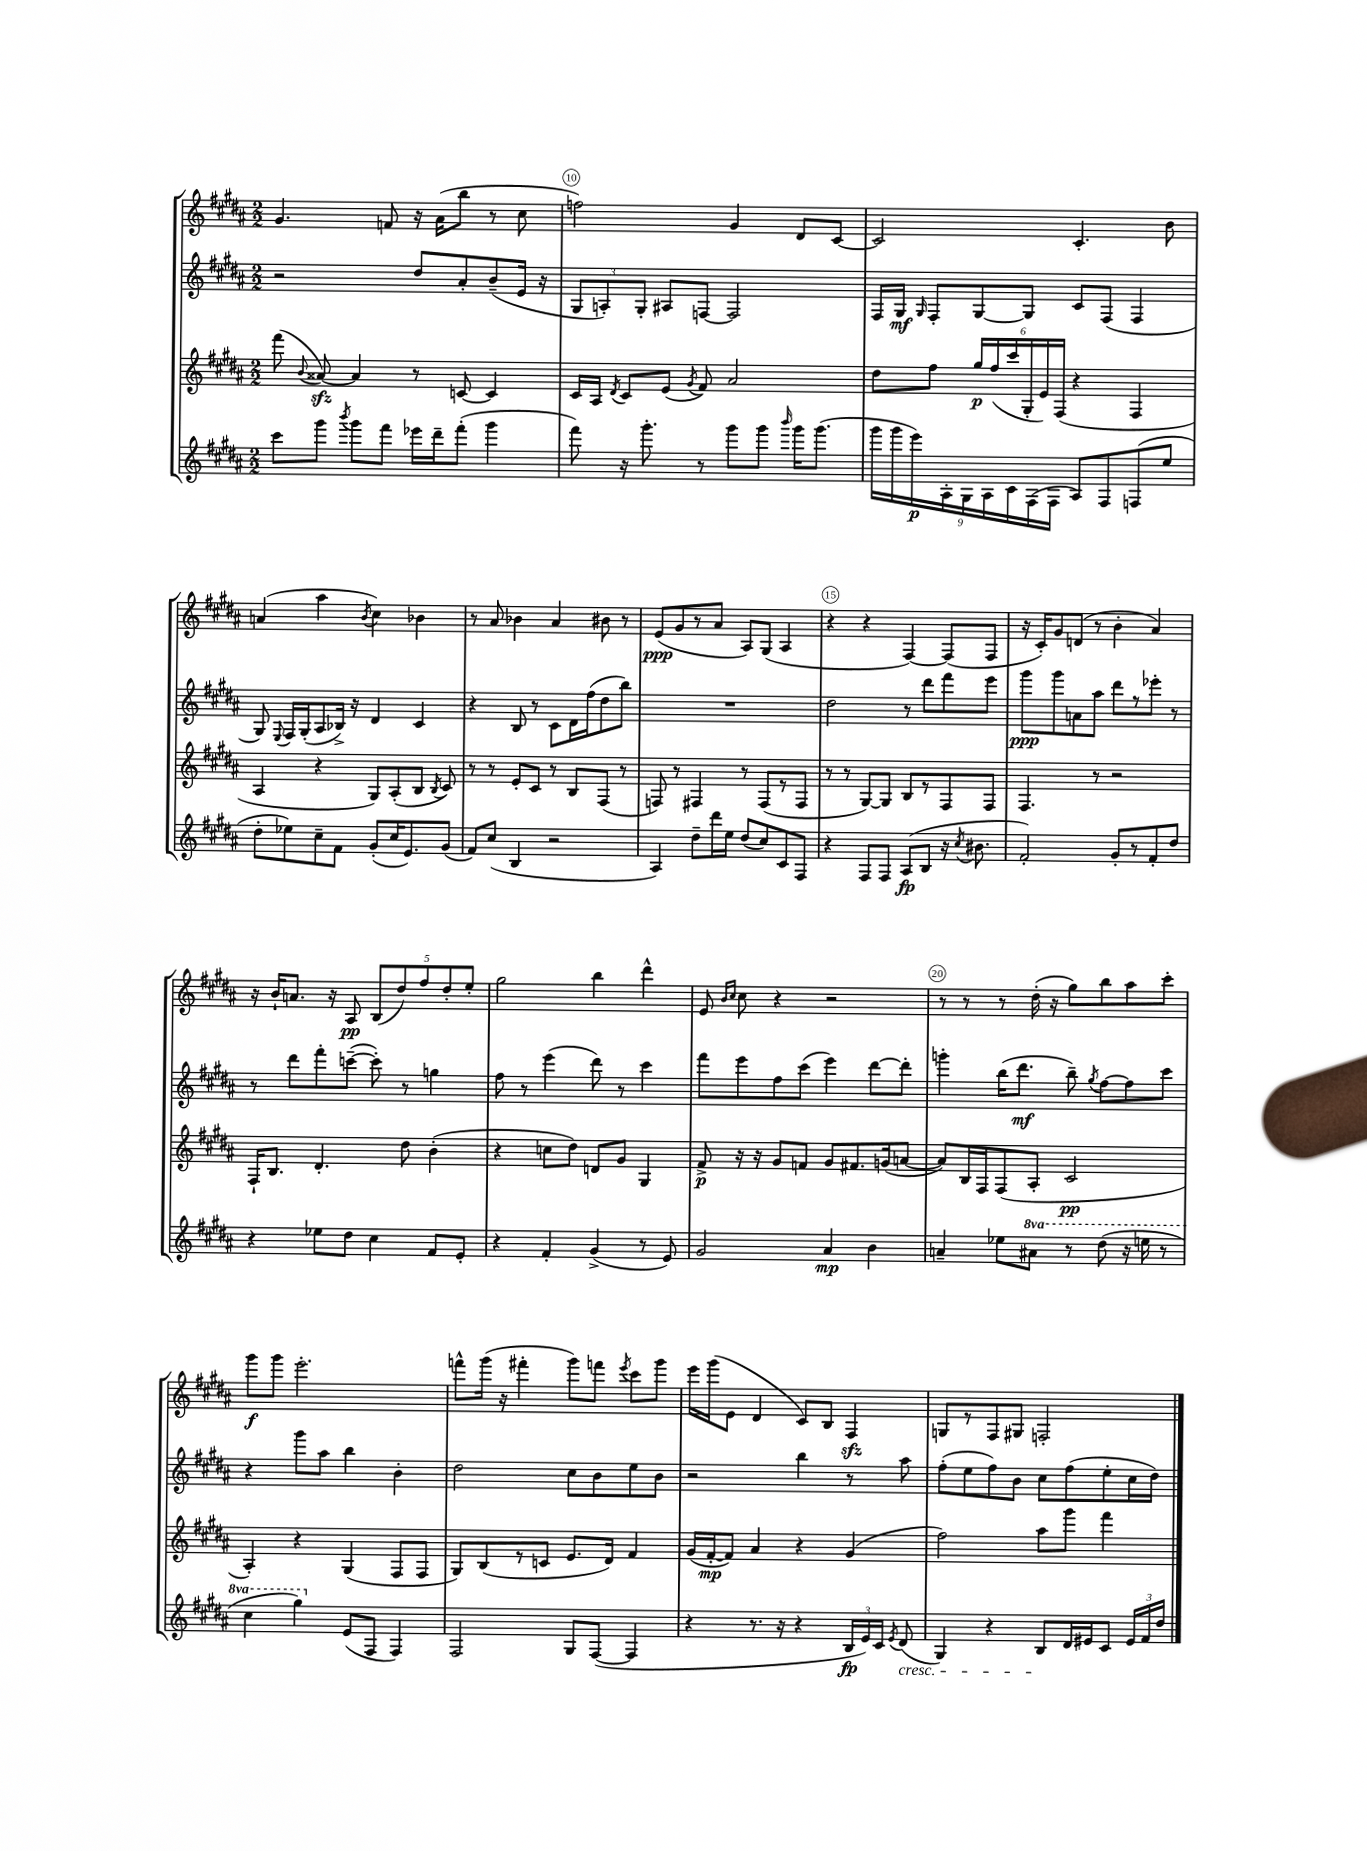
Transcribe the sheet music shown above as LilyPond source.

<<
\new StaffGroup <<
\new Staff = "s0" {
    \clef treble \key b \major \numericTimeSignature \time 2/2
    \autoBeamOff gis'4. f'8 r16 ais'16[( b''8] r8 cis''8 |
    f''2) gis'4 dis'8[ cis'8]~ |
    cis'2 cis'4.-. b'8 |
    a'4( ais''4 \acciaccatura { b'8 } cis''4) bes'4 |
    r8 ais'8 bes'4 ais'4 bis'8 r8 |
    e'8[\ppp( gis'8 r8 ais'8] ais8[) gis8]( ais4 |
    r4 r4 fis4~) fis8[( fis8] |
    r16 cis'16[-.) gis'8 d'8]( r8 b'4-. ais'4) |
    r16 b'16[-! a'8.] r16 ais8\pp \tuplet 5/4 { b8[( dis''8) fis''8 dis''8-. e''8]-. } |
    gis''2 b''4 dis'''4-^ |
    e'8 \grace { b'16[ cis''16] } cis''8 r4 r2 |
    r8 r8 r8 dis''16-.( r16 gis''8[) b''8 ais''8 cis'''8]-. |
    gis'''8[\f gis'''8] e'''2.-. |
    f'''8[-^ gis'''16]( r16 fis'''4-. gis'''8[) f'''8] \acciaccatura { e'''8 } cis'''8[ gis'''8] |
    e'''16[ gis'''16( e'8] dis'4 cis'8[) b8] fis4\sfz |
    g8[ r8 fis8 gis8] f2-. \bar "|." |
}
\new Staff = "s1" {
    \clef treble \key b \major \numericTimeSignature \time 2/2
    \autoBeamOff r2 dis''8[ ais'8-. b'8--( e'16] r16 |
    \tuplet 3/2 { gis8[ a8-.) gis8]-. } ais8[ f8]~ f2 |
    fis16[ gis16]\mf \grace { gis16 } fis8[-. gis8~ gis8] cis'8[ fis8]( fis4 |
    gis8) \appoggiatura { e8 } fis16[ gis16-.( ais8 bes16]->) r16 dis'4 cis'4 |
    r4 b8 r8 cis'8[ dis'16 fis''16( dis''8 b''8]) |
    R1 |
    dis''2 r8 dis'''8[ fis'''8 e'''8] |
    gis'''8[\ppp gis'''8 a'8 ais''8] dis'''8[ r8 ees'''8]-. r8 |
    r8 dis'''8[ fis'''8-. c'''8]~--( c'''8-.) r8 g''4 |
    fis''8 r8 e'''4( dis'''8) r8 cis'''4 |
    fis'''8[ e'''8 fis''8 cis'''8]( e'''4) dis'''8[~ dis'''8]-. |
    g'''4-. b''16[( dis'''8.]\mf b''8--) \acciaccatura { gis''8 } fis''8[~ fis''8 cis'''8] |
    r4 gis'''8[ ais''8] b''4 b'4-. |
    dis''2 cis''8[ b'8 e''8 b'8] |
    r2 b''4 r8 ais''8 |
    fis''8[-.( e''8 fis''8) b'8] cis''8[ fis''8( e''8-. cis''16 dis''16]) \bar "|." |
}
\new Staff = "s2" {
    \clef treble \key b \major \numericTimeSignature \time 2/2
    \autoBeamOff fis'''8( \appoggiatura { b'8 } aisis'8~\sfz) aisis'4 r8 c'8~ c'4 |
    cis'16[ ais16] \acciaccatura { dis'8 } cis'8[ e'8]( \acciaccatura { gis'8 } fis'8) ais'2 |
    dis''8[ fis''8] \tuplet 6/4 { gis''16[\p fis''16( cis'''16 gis16-. e'16) fis16]( } r4 fis4 |
    ais4 r4 gis8[) ais8-.( b8] \acciaccatura { b8 } cis'8) |
    r8 r8 e'8[-. cis'8] r8 b8[ fis8]( r8 |
    f8) r8 fis4 r8 fis8[( r8 fis8] |
    r8 r8 gis8[~) gis8] b8[ r8 fis8 fis8] |
    fis4. r8 r2 |
    fis16[-! b8.] dis'4.-. dis''8 b'4-.( |
    r4 c''8[ dis''8]) d'8[ gis'8] gis4 |
    fis'8->\p r16 r16 gis'8[ f'8] gis'8[ fis'8. g'16( a'8]~ |
    a'8[) b16 fis16 fis8( ais8]-. cis'2\pp |
    ais4-.) r4 gis4( fis8[ fis8] |
    gis8[) b8( r8 c'8] e'8.[ dis'16]) fis'4 |
    gis'16[( fis'16~-.\mp fis'8]) ais'4 r4 gis'4( |
    fis''2) ais''8[ gis'''8] fis'''4 \bar "|." |
}
\new Staff = "s3" {
    \clef treble \key b \major \numericTimeSignature \time 2/2 \set Staff.ottavationMarkups = #ottavation-simple-ordinals
    \autoBeamOff cis'''8[ gis'''8] \acciaccatura { b'''8 } gis'''8[ fis'''8] ees'''16[ dis'''16-- fis'''8]-.( gis'''4 |
    fis'''8) r16 gis'''8.-. r8 gis'''8[ gis'''8] \grace { b'''16 } gis'''16[ gis'''8.]( |
    \tuplet 9/8 { gis'''16[ gis'''16 e'''16\p) ais16-. gis16 ais16 cis'16 fis16( fis16] } ais8[) fis8 f8( e''8] |
    dis''8[-. ees''8) cis''8-- fis'8] gis'8[-.( cis''16 e'8.) gis'8]( |
    fis'8[) cis''8]( b4 r2 |
    ais4) dis''8[-- dis'''16 e''16] dis''8[( cis''8) cis'8 fis8] |
    r4 fis8[ fis8] ais8[\fp( b8] r16 \acciaccatura { cis''8 } bis'8. |
    fis'2-.) gis'8[-. r8 fis'8-. dis''8] |
    r4 ees''8[ dis''8] cis''4 fis'8[ e'8]-. |
    r4 fis'4-. gis'4->( r8 e'8) |
    gis'2 ais'4\mp b'4 |
    a'4-- ees''8[ \ottava #1 ais''!8] r8 dis'''8( r16 e'''!16 r8 |
    cis'''4 gis'''4) \ottava #0 e'8[( fis8] fis4) |
    fis2 gis8[ fis8]~( fis4 |
    r4 r8. r16 r4 \tuplet 3/2 { b16[\fp e'16) cis'16] } \acciaccatura { e'8 } dis'8\cresc( |
    gis4) r4 b8[\! dis'16 eis'16 cis'8] \tuplet 3/2 { eis'16[ fis'16 dis''16] } \bar "|." |
}
>>
>>
\layout { \context { \Score currentBarNumber = #9 \override BarNumber.break-visibility = ##(#f #t #t) barNumberVisibility = #(every-nth-bar-number-visible 5) \override BarNumber.stencil = #(make-stencil-circler 0.1 0.3 ly:text-interface::print) } }
